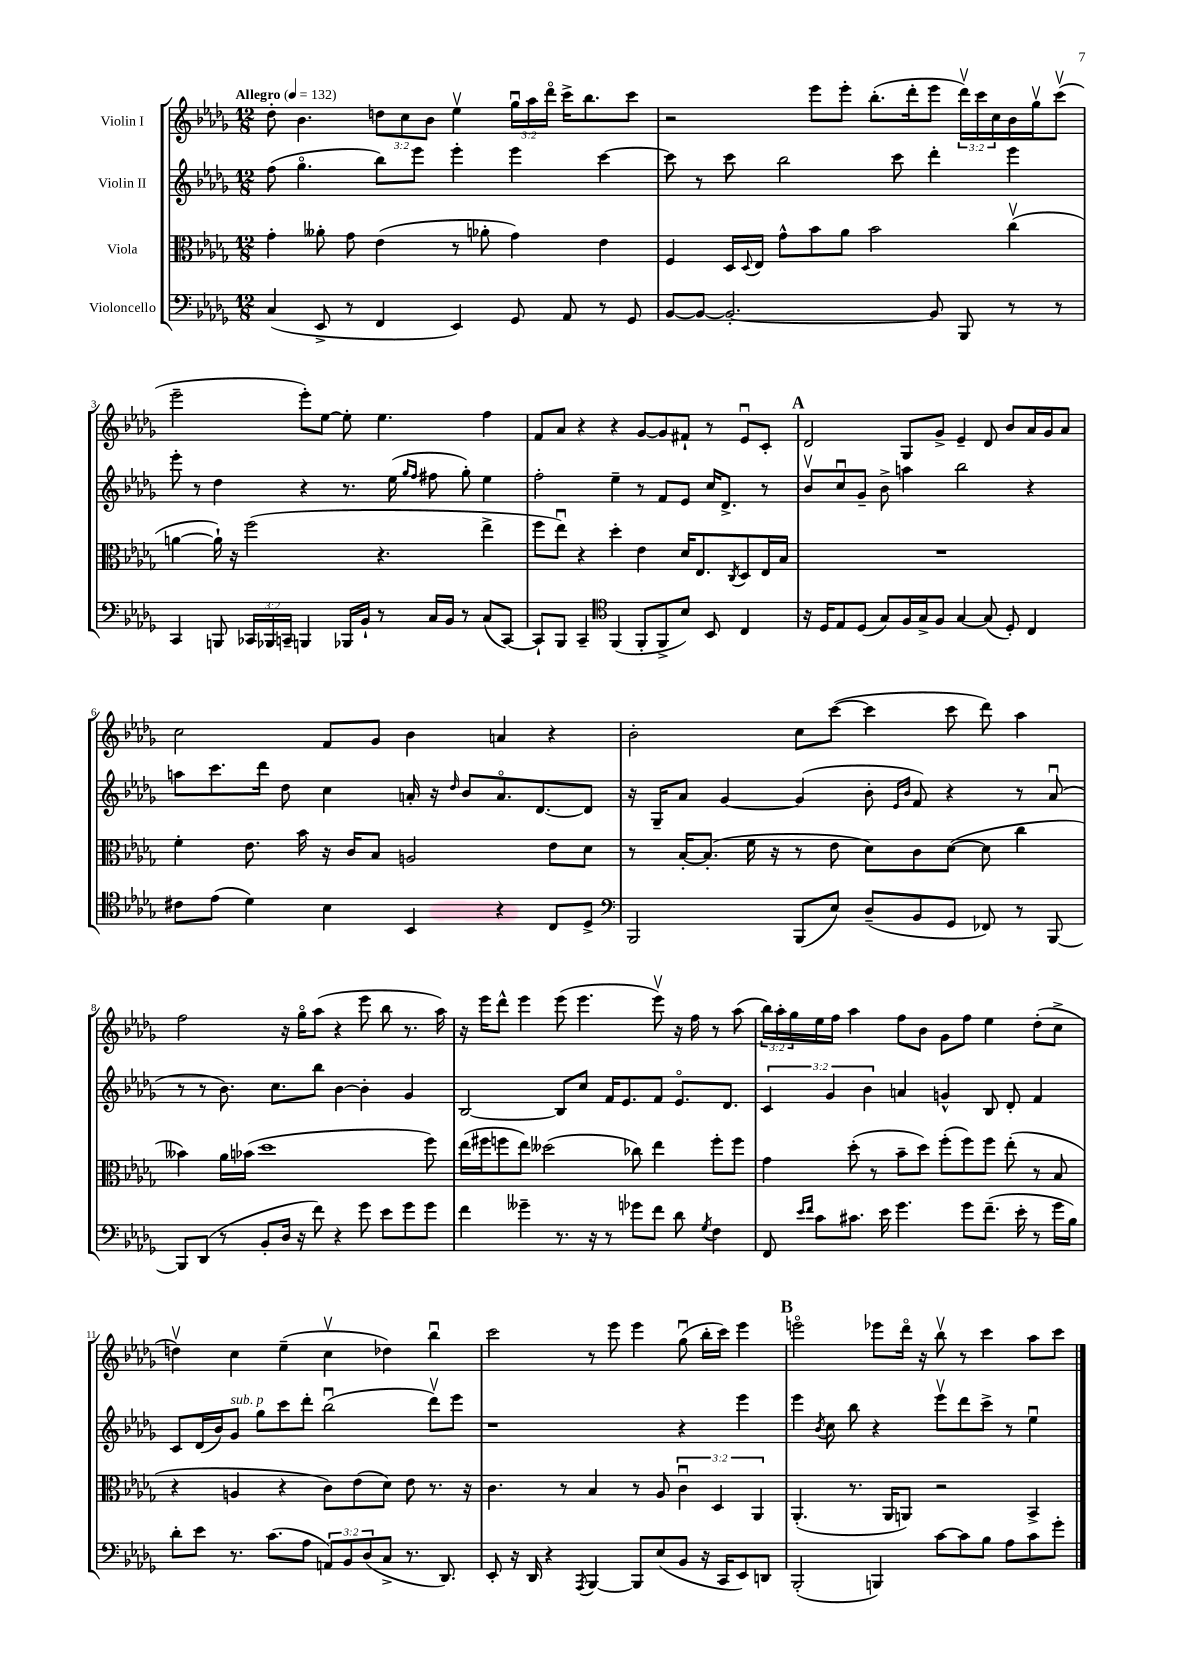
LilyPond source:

<<
\new StaffGroup <<
\new Staff = "s0" \with { instrumentName = "Violin I" } {
    \clef treble \key des \major \numericTimeSignature \time 12/8 \override Staff.TupletNumber.text = #tuplet-number::calc-fraction-text \tempo "Allegro" 4 = 132
    des''8-. bes'4. \tuplet 3/2 { d''8 c''8 bes'8 } ees''4\upbow \tuplet 3/2 { ges''16\downbow aes''16 des'''16\flageolet } c'''16-> bes''8. c'''8 |
    r2 ees'''8 ees'''8-. bes''8.-.( des'''16-. ees'''8 \tuplet 3/2 { des'''16\upbow) c'''16 c''16 } bes'16 ges''16\upbow c'''8\upbow( |
    ees'''2-- ees'''8-.) ees''8~ ees''8-. ees''4. f''4 |
    f'8 aes'8 r4 r4 ges'8~ ges'8 fis'8-! r8 ees'8\downbow c'8-. |
    \mark \markup { \bold "A" } des'2 ges8 ges'8-> ees'4-- des'8 bes'8 aes'16 ges'16 aes'8 |
    c''2 f'8 ges'8 bes'4 a'4 r4 |
    bes'2-. c''8 c'''8~( c'''4 c'''8 des'''8) aes''4 |
    f''2 r16 ges''16\flageolet aes''8( r4 ees'''8 bes''8 r8. aes''16) |
    r16 ees'''16 des'''8-^ ees'''4 ees'''8( ees'''4. ees'''8\upbow) r16 f''16 r8 aes''8( |
    \tuplet 3/2 { bes''16) aes''16-. ges''16 } ees''16 f''16 aes''4 f''8 bes'8 ges'8 f''8 ees''4 des''8-.( c''8-> |
    d''4\upbow) c''4 ees''4--( c''4\upbow des''4) bes''4\downbow |
    c'''2 r8 ees'''8 ees'''4 ges''8\downbow( bes''16-. c'''16) ees'''4 |
    \mark \markup { \bold "B" } e'''2\flageolet ees'''8 des'''16\flageolet r16 bes''8\upbow r8 c'''4 aes''8 c'''8 \bar "|." |
}
\new Staff = "s1" \with { instrumentName = "Violin II" } {
    \clef treble \key des \major \numericTimeSignature \time 12/8 \override Staff.TupletNumber.text = #tuplet-number::calc-fraction-text
    f''8( ges''4.\flageolet bes''8) ees'''8 ees'''4-. ees'''4 c'''4~ |
    c'''8 r8 c'''8 bes''2 c'''8 des'''4-. ees'''4 |
    ees'''8-. r8 des''4 r4 r8. ees''16( \grace { ges''16 f''16 } fis''8 ges''8-.) ees''4 |
    f''2-. ees''4-- r8 f'8 ees'8 c''16 des'8.-> r8 |
    \mark \markup { \bold "A" } bes'8\upbow c''8\downbow ges'8-- bes'8-> a''4 bes''2 r4 |
    a''8 c'''8. des'''16 des''8 c''4 a'16-. r16 \grace { des''16 } bes'8 a'8.\flageolet des'8.~ des'8 |
    r16 ges16-- aes'8 ges'4~ ges'4( bes'8-. \grace { ees'16 bes'16 } f'8) r4 r8 aes'8\downbow( |
    r8 r8 bes'8.) c''8. bes''8 bes'4~ bes'4-. ges'4 |
    bes2~ bes8 c''8 f'16 ees'8. f'8 ees'8.\flageolet des'8. |
    \tuplet 3/2 { c'4 ges'4 bes'4 } a'4 g'4-^ bes8 des'8-. f'4 |
    c'8 des'16( bes'16) ges'8^\markup { \italic "sub. p" } ges''8 c'''8 des'''8-. bes''2\downbow( des'''8\upbow) ees'''8 |
    r1 r4 ees'''4 |
    \mark \markup { \bold "B" } ees'''4 \acciaccatura { bes'8 } c''8 bes''8 r4 ees'''8\upbow des'''8 c'''8-> r8 ees''4\downbow \bar "|." |
}
\new Staff = "s2" \with { instrumentName = "Viola" } {
    \clef alto \key des \major \numericTimeSignature \time 12/8 \override Staff.TupletNumber.text = #tuplet-number::calc-fraction-text
    ges'4-. aeses'8-. ges'8 ees'4( r8 aes'8-. ges'4) ees'4 |
    f4 des16 \appoggiatura { des8 } ees16 ges'8-^ bes'8 aes'8 bes'2 c''4\upbow( |
    a'4~ a'16-!) r16 f''2( r4. ees''4-> |
    f''8 ees''8\downbow) r4 des''4-. ees'4 des'16 ees8. \acciaccatura { c8 } des8 ees16 bes16 |
    \mark \markup { \bold "A" } R1. |
    f'4-. ees'8. bes'16 r16 c'16 bes8 a2 ees'8 des'8 |
    r8 bes16~-. bes8.-.( f'16 r16 r8 ees'8 des'8) c'8 des'8~( des'8 c''4 |
    beses'4) aes'16 bes'16( des''1 f''8) |
    ees''16( fis''16 f''8 ees''8) deses''2( ces''8) ees''4 f''8-. f''8 |
    ges'4 des''8-.( r8 bes'8-- des''8) f''8-.( f''8) f''8 ees''8-.( r8 bes8 |
    r4 a4 r4 c'8) ees'8( des'8) ees'8 r8. r16 |
    c'4. r8 bes4 r8 aes8 \tuplet 3/2 { c'4\downbow des4 aes,4 } |
    \mark \markup { \bold "B" } aes,4.-.( r8. aes,16 a,8) r2 bes,4-> \bar "|." |
}
\new Staff = "s3" \with { instrumentName = "Violoncello" } {
    \clef bass \key des \major \numericTimeSignature \time 12/8 \override Staff.TupletNumber.text = #tuplet-number::calc-fraction-text
    c4( ees,8-> r8 f,4 ees,4) ges,8 aes,8 r8 ges,8 |
    bes,8~ bes,8~ bes,2.~-. bes,8 bes,,8 r8 r8 |
    c,4 b,,8 \tuplet 3/2 { ces,16 bes,,16 c,16-- } b,,4 bes,,16 bes,16-! r8 c16 bes,16 r8 c8( c,8~) |
    c,8-! bes,,8 c,4-- \clef tenor f,4( f,8-. f,8-> bes8) bes,8 c4 |
    \mark \markup { \bold "A" } r16 des16 ees8 des8( ges8) f16 ges16-> f8 ges4~ ges8( des8-.) c4 |
    cis'8 ees'8( des'4) bes4 bes,4 r4 c8 des8-> |
    \clef bass bes,,2 bes,,8( ees8) des8--( bes,8 ges,8 fes,8) r8 bes,,8~ |
    bes,,8 des,8( r8 bes,8-. des16 r16 f'8) r4 ges'8 ees'8 ges'8 ges'8 |
    f'4 geses'4-- r8. r16 r8 ges'8 f'8 des'8 \acciaccatura { ges8 } f4 |
    f,8 \grace { ees'16 f'16 } c'8 cis'8. ees'16 ges'4. ges'8 f'8.--( ees'16-. r8 ges'16 bes16) |
    des'8-. ees'8 r8. c'8.( aes8 \tuplet 3/2 { a,8) bes,8 des8( } c8-> r8. des,8.) |
    ees,8-. r16 des,16 r4 \acciaccatura { aes,,8 } bes,,4~ bes,,8 ees8( bes,8 r16 c,16 ees,8) d,8 |
    \mark \markup { \bold "B" } bes,,2-.( b,,4) c'8~ c'8 bes8 aes8 c'8 ges'8-. \bar "|." |
}
>>
>>
